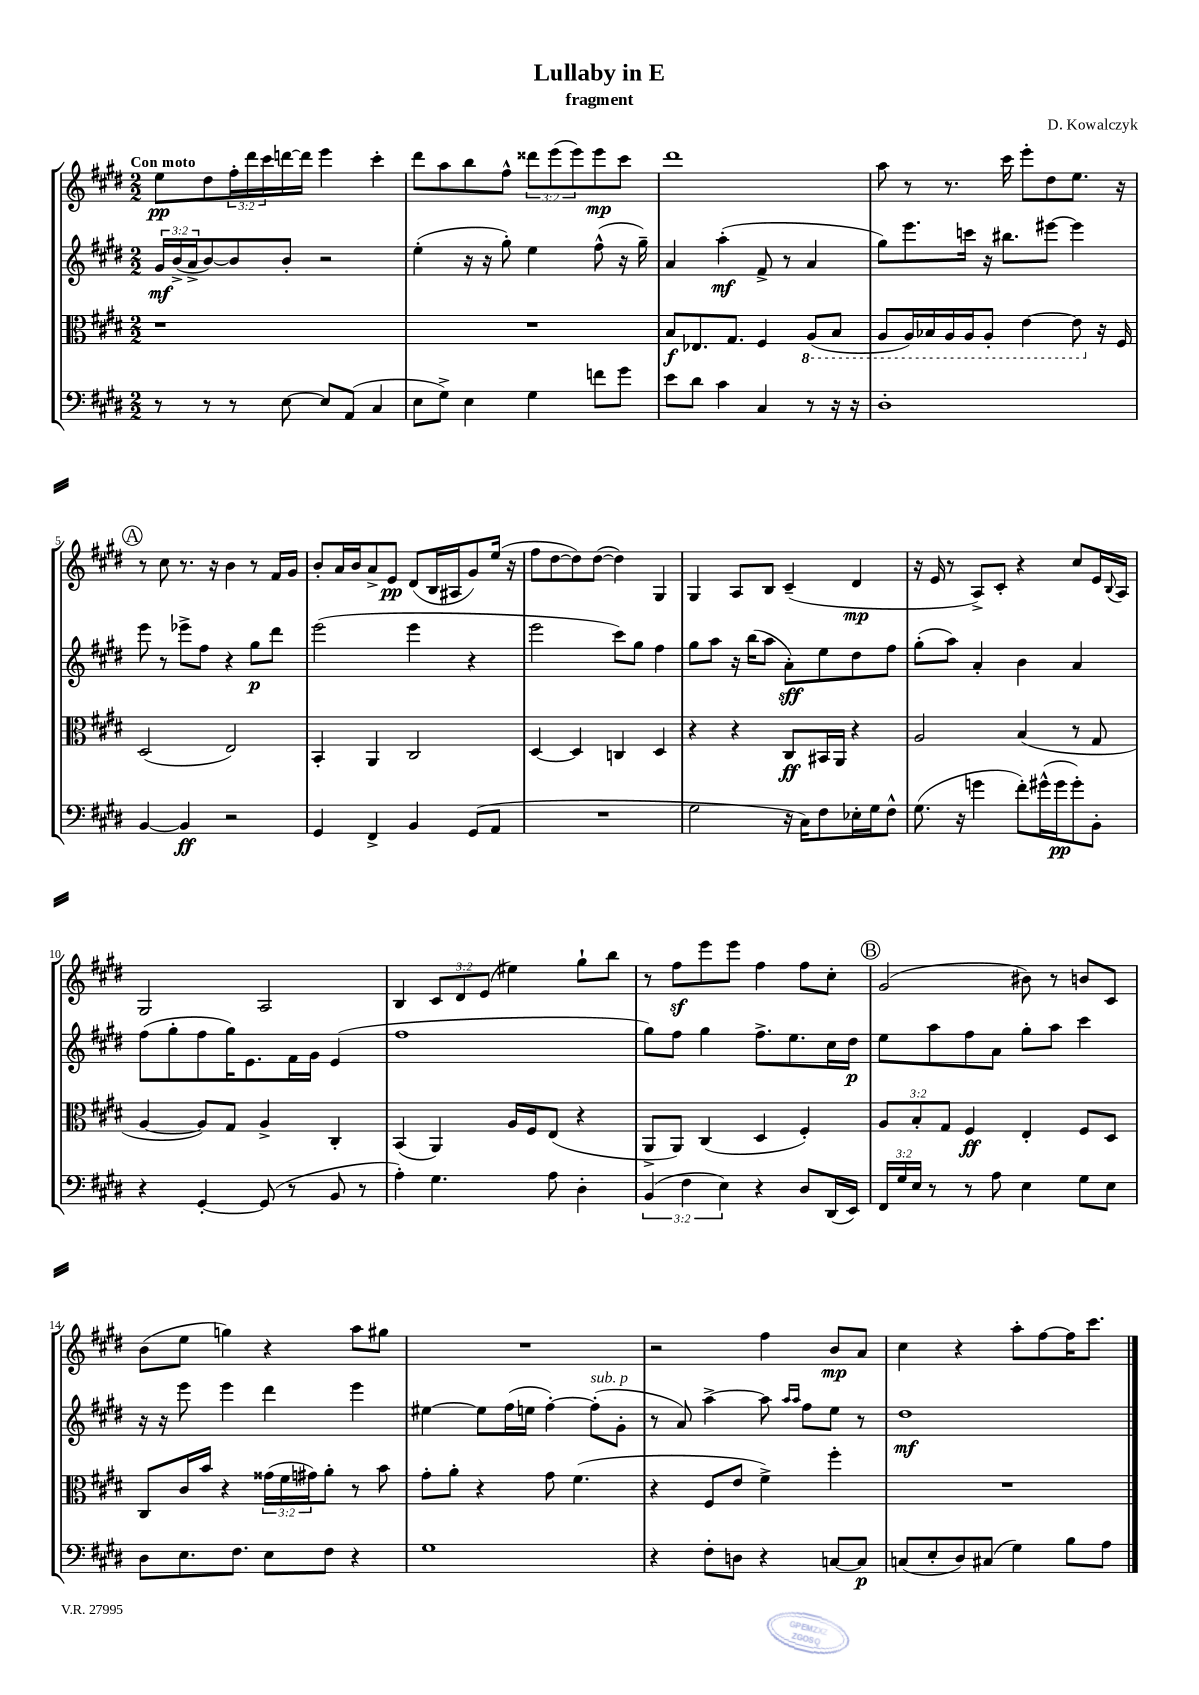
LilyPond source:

\header { title = "Lullaby in E" composer = "D. Kowalczyk" subtitle = "fragment" }
<<
\new StaffGroup <<
\new Staff = "s0" {
    \clef treble \key e \major \numericTimeSignature \time 2/2 \override Staff.TupletNumber.text = #tuplet-number::calc-fraction-text \tempo "Con moto"
    e''8\pp dis''8 \tuplet 3/2 { fis''16-. dis'''16 cis'''16 } d'''16~ d'''16 e'''4 cis'''4-. |
    dis'''8 a''8 b''8 fis''8-^ \tuplet 3/2 { disis'''8 e'''8( e'''8) } e'''8\mp cis'''8 |
    dis'''1 |
    a''8 r8 r8. cis'''16 e'''8-. dis''8 e''8. r16 |
    \mark \markup { \circle "A" } r8 cis''8 r8. r16 b'4 r8 fis'16 gis'16 |
    b'8-. a'16 b'16 a'8-> e'8\pp dis'8( b16 ais16 gis'8) e''16( r16 |
    fis''8 dis''8~ dis''8) dis''8~( dis''4) gis4 |
    gis4 a8 b8 cis'4--( dis'4\mp |
    r16 e'16 r8 a8->) cis'8-. r4 cis''8 e'16 \appoggiatura { b8 } a16 |
    gis2 a2 |
    b4 \tuplet 3/2 { cis'8 dis'8 e'8( } eis''4) gis''8-! b''8 |
    r8 fis''8\sf e'''8 e'''8 fis''4 fis''8 cis''8-. |
    \mark \markup { \circle "B" } gis'2( bis'8) r8 b'8 cis'8 |
    b'8( e''8 g''4) r4 a''8 gis''8 |
    R1 |
    r2 fis''4 b'8\mp a'8 |
    cis''4 r4 a''8-. fis''8~ fis''16 cis'''8. \bar "|." |
}
\new Staff = "s1" {
    \clef treble \key e \major \numericTimeSignature \time 2/2 \override Staff.TupletNumber.text = #tuplet-number::calc-fraction-text
    \tuplet 3/2 { gis'16\mf b'16->( a'16-> } b'8~) b'8 b'8-. r2 |
    e''4-.( r16 r16 gis''8-.) e''4 fis''8-^( r16 gis''16--) |
    a'4 a''4-.\mf( fis'8-> r8 a'4 |
    gis''8) e'''8. c'''16 r16 bis''8. eis'''8~ eis'''4 |
    \mark \markup { \circle "A" } e'''8 r8 ees'''8-> fis''8 r4 gis''8\p dis'''8 |
    e'''2( e'''4 r4 |
    e'''2 cis'''8) gis''8 fis''4 |
    gis''8 a''8 r16 b''16( a''8 a'8-.\sff) e''8 dis''8 fis''8 |
    gis''8-.( a''8) a'4-. b'4 a'4 |
    fis''8( gis''8-. fis''8 gis''16) e'8. fis'16 gis'16 e'4( |
    fis''1 |
    gis''8) fis''8 gis''4 fis''8.-> e''8. cis''16 dis''16\p |
    \mark \markup { \circle "B" } e''8 a''8 fis''8 a'8 gis''8-. a''8 cis'''4 |
    r16 r16 e'''8 e'''4 dis'''4 e'''4 |
    eis''4~ eis''8 fis''16( e''16 fis''4~-.) fis''8-.^\markup { \italic "sub. p" }( gis'8-. |
    r8 a'8) a''4~-> a''8 \grace { a''16 a''16 } fis''8 e''8 r8 |
    dis''1\mf \bar "|." |
}
\new Staff = "s2" {
    \clef alto \key e \major \numericTimeSignature \time 2/2 \override Staff.TupletNumber.text = #tuplet-number::calc-fraction-text
    r1 |
    R1 |
    b8\f ees8. gis8. fis4 \ottava #-1 a,8( b,8 |
    a,8 a,16) bes,16 a,16 a,16 a,8-. e4~ e8 \ottava #0 r16 fis16 |
    \mark \markup { \circle "A" } dis2( e2) |
    b,4-. a,4 cis2 |
    dis4~ dis4 c4 dis4 |
    r4 r4 cis8\ff bis,16 a,16 r4 |
    a2 b4( r8 gis8 |
    a4~ a8) gis8 a4-> cis4-. |
    b,4( a,4) a16 fis16 e8( r4 |
    a,8-> a,8) cis4( dis4 fis4-.) |
    \mark \markup { \circle "B" } \tuplet 3/2 { a8 b8-. gis8 } fis4\ff e4-. fis8 dis8 |
    cis8 cis'16 b'16 r4 \tuplet 3/2 { gisis'16( fis'16 gis'16) } a'8-. r8 b'8 |
    gis'8-. a'8-. r4 gis'8 fis'4.( |
    r4 fis8 e'8 fis'4->) fis''4-. |
    R1 \bar "|." |
}
\new Staff = "s3" {
    \clef bass \key e \major \numericTimeSignature \time 2/2 \override Staff.TupletNumber.text = #tuplet-number::calc-fraction-text
    r8 r8 r8 e8~ e8 a,8( cis4 |
    e8 gis8->) e4 gis4 f'8 gis'8 |
    e'8 dis'8 cis'4 cis4 r8 r16 r16 |
    dis1-. |
    \mark \markup { \circle "A" } b,4~ b,4\ff r2 |
    gis,4 fis,4-> b,4 gis,8( a,8 |
    R1 |
    gis2 r16 cis16) fis8 ees16-. gis16 fis8-^ |
    gis8.( r16 g'4 fis'8-.) gis'16-^( gis'16\pp gis'8-.) b,8-. |
    r4 gis,4~-. gis,8( r8 b,8 r8 |
    a4-.) gis4. a8 dis4-. |
    \tuplet 3/2 { b,4( fis4 e4) } r4 dis8 dis,16( e,16) |
    \mark \markup { \circle "B" } \tuplet 3/2 { fis,16 gis16 e16 } r8 r8 a8 e4 gis8 e8 |
    dis8 e8. fis8. e8 fis8 r4 |
    gis1 |
    r4 fis8-. d8 r4 c8~ c8\p |
    c8( e8-. dis8) cis8( gis4) b8 a8 \bar "|." |
}
>>
>>
